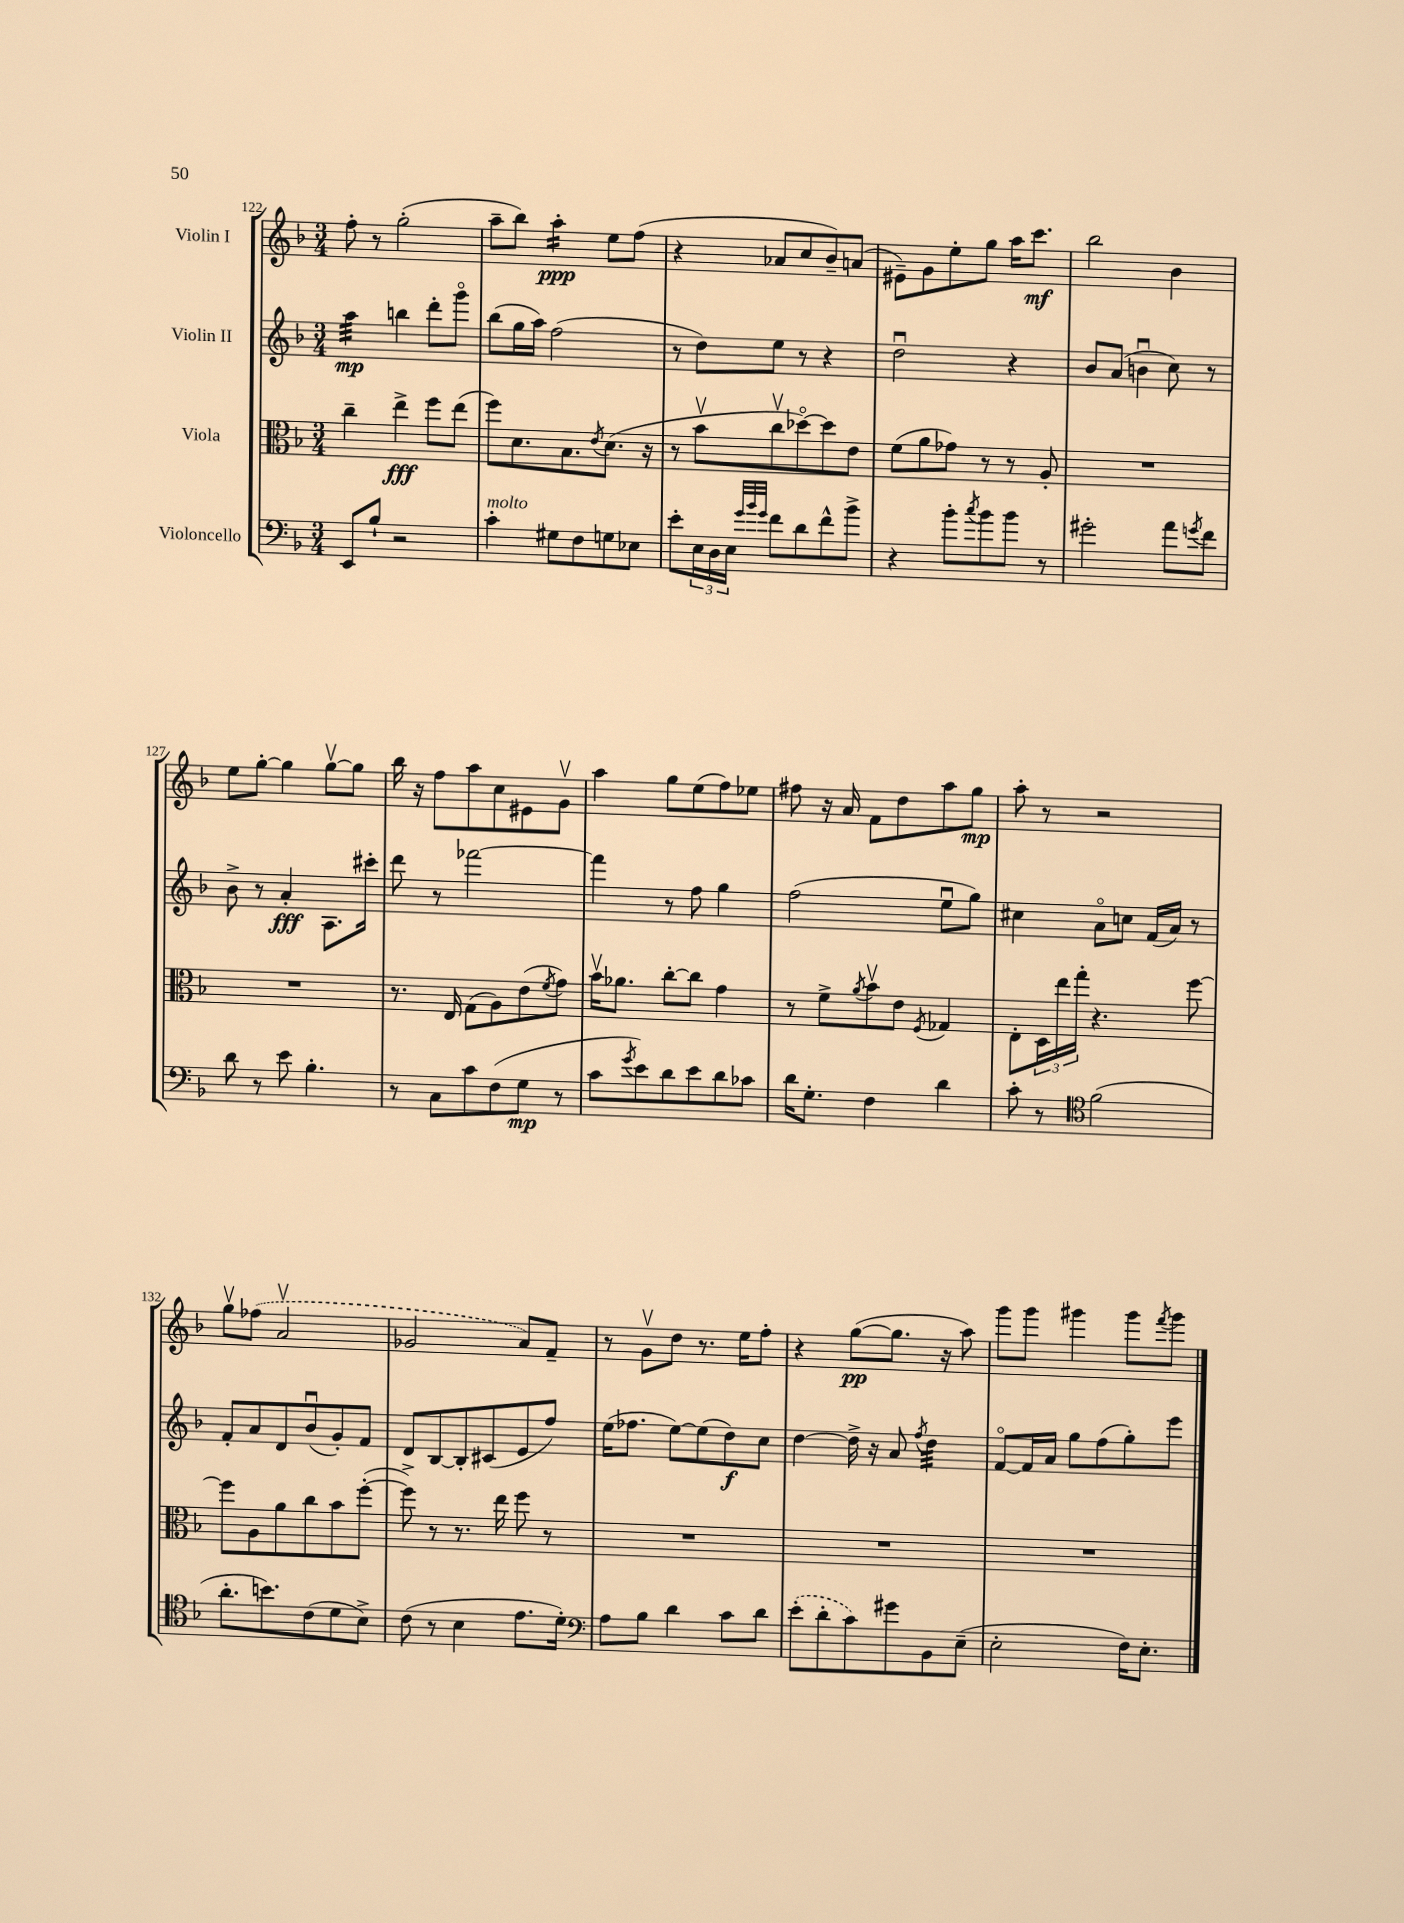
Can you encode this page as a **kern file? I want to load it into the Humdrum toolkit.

**kern	**kern	**kern	**kern
*staff4	*staff3	*staff2	*staff1
*clefF4	*clefC3	*clefG2	*clefG2
*k[b-]	*k[b-]	*k[b-]	*k[b-]
*M3/4	*M3/4	*M3/4	*M3/4
8EE	4cc~	4aa	8ff'
8B-`	.	.	8r
2r	4ee^	4bb	(2gg'
.	8ff	8ddd'	.
.	(8ee	8gggo	.
=	=	=	=
4c'	8ff)	(8bb-	8aa~
.	8.d	16gg	8bb-)
.	.	16aa)	.
8G#	.	(2ff	4aa'
.	8.B-	.	.
8F	.	.	.
.	8qe	.	.
8G	(8.d	.	8ee
8E-	.	.	(8ff
.	16r	.	.
=	=	=	=
8e'	8r	8r	4r
24E	8b-v	8dd)	.
24D	.	.	.
24E	.	.	.
32qqg	.	.	.
32qqb-	.	.	.
32qqg	.	.	.
8f	8ccv	8ee	8a-
8d	[8dd-o)	8r	8cc
8f^^	8dd-]	4r	8b-~)
8b-^	8e	.	(8a
=	=	=	=
4r	(8f	2ddu	8e#~)
.	8a	.	8g
8b-'	8g-)	.	8ee'
8qcc	.	.	.
8b-	8r	.	8gg
8b-	8r	4r	16aa
.	.	.	8.ccc
8r	8A'	.	.
=	=	=	=
2g#'	2.r	8b-	2bb-
.	.	(8a	.
.	.	4bu	.
8a	.	8cc)	4b-
8qg	.	.	.
8f	.	8r	.
=	=	=	=
8d	2.r	8b-^	8ee
8r	.	8r	[8gg'
8e	.	4a'	4gg]
4.B-'	.	.	.
.	.	8.A	[8ggv
.	.	.	8gg]
.	.	16ccc#'	.
=	=	=	=
8r	8.r	8ddd	16bb-
.	.	.	16r
8C	.	8r	8ff
.	16E	.	.
8c	(8G	[2fff-	8aa
(8F	8A)	.	8cc
8G	(8e	.	8e#
.	8qf	.	.
8r	8g)	.	8gv
=	=	=	=
8c	16b-v	4fff-]	4aa
.	8.a-	.	.
8qg	.	.	.
8e)	.	.	.
8d	[8cc'	8r	8gg
8e	8cc]	8ff	(8ee
8d	4g	4gg	8ff)
8c-	.	.	8ee-
=	=	=	=
16d	8r	(2ff	8ff#
8.G'	.	.	.
.	8f^	.	16r
.	.	.	16a
.	8qa	.	.
4F	8b-v	.	8f
.	8e	.	8dd
.	8qF	.	.
4d	4G-	8eeu	8aa
.	.	8gg)	8gg
=	=	=	=
8c'	8E'	4cc#	8aa'
8r	24D	.	8r
.	24ee	.	.
.	24gg'	.	.
*clefC4	*	*	*
(2f	4.r	8ao	2r
.	.	8cc	.
.	.	(16f	.
.	.	16a)	.
.	[8ff	8r	.
=	=	=	=
8.a'	8ff]	8f'	8ggv
.	8A	8a	(8ff-
8.b)	.	.	.
.	8a	8d	2av
(8c	8cc	(8b-u	.
8d	8b-	8g')	.
8B-^)	([8ff'	8f	.
=	=	=	=
(8c	8ff^])	8d	2g-
8r	8r	[8B-	.
4B-	8.r	8B-']	.
.	.	(8c#	.
.	16ee	.	.
8.e	8ff	8e	8a)
.	8r	8ff)	8f~
16d')	.	.	.
=	=	=	=
*clefF4	*	*	*
8A	2.r	(16ee	8r
.	.	8.ff-	.
8B-	.	.	8gv
4d	.	[8ee)	8dd
.	.	(8ee]	8.r
8c	.	8dd)	.
.	.	.	16ee
8d	.	8cc	8ff'
=	=	=	=
(8e'	2.r	[4dd	4r
8d'	.	.	.
8c)	.	16dd^]	([8gg
.	.	16r	.
8g#	.	8a	8.gg]
.	.	8qff	.
8BB-	.	4dd	.
.	.	.	16r
(8E~	.	.	8aa)
=	=	=	=
2E'	2.r	[8fo	8ggg
.	.	16f]	8ggg
.	.	16a	.
.	.	8gg	4ggg#
.	.	(8ff	.
16F)	.	8gg')	8ggg#
8.E'	.	.	.
.	.	.	8qfff
.	.	8eee	8ggg#
==	==	==	==
*-	*-	*-	*-
